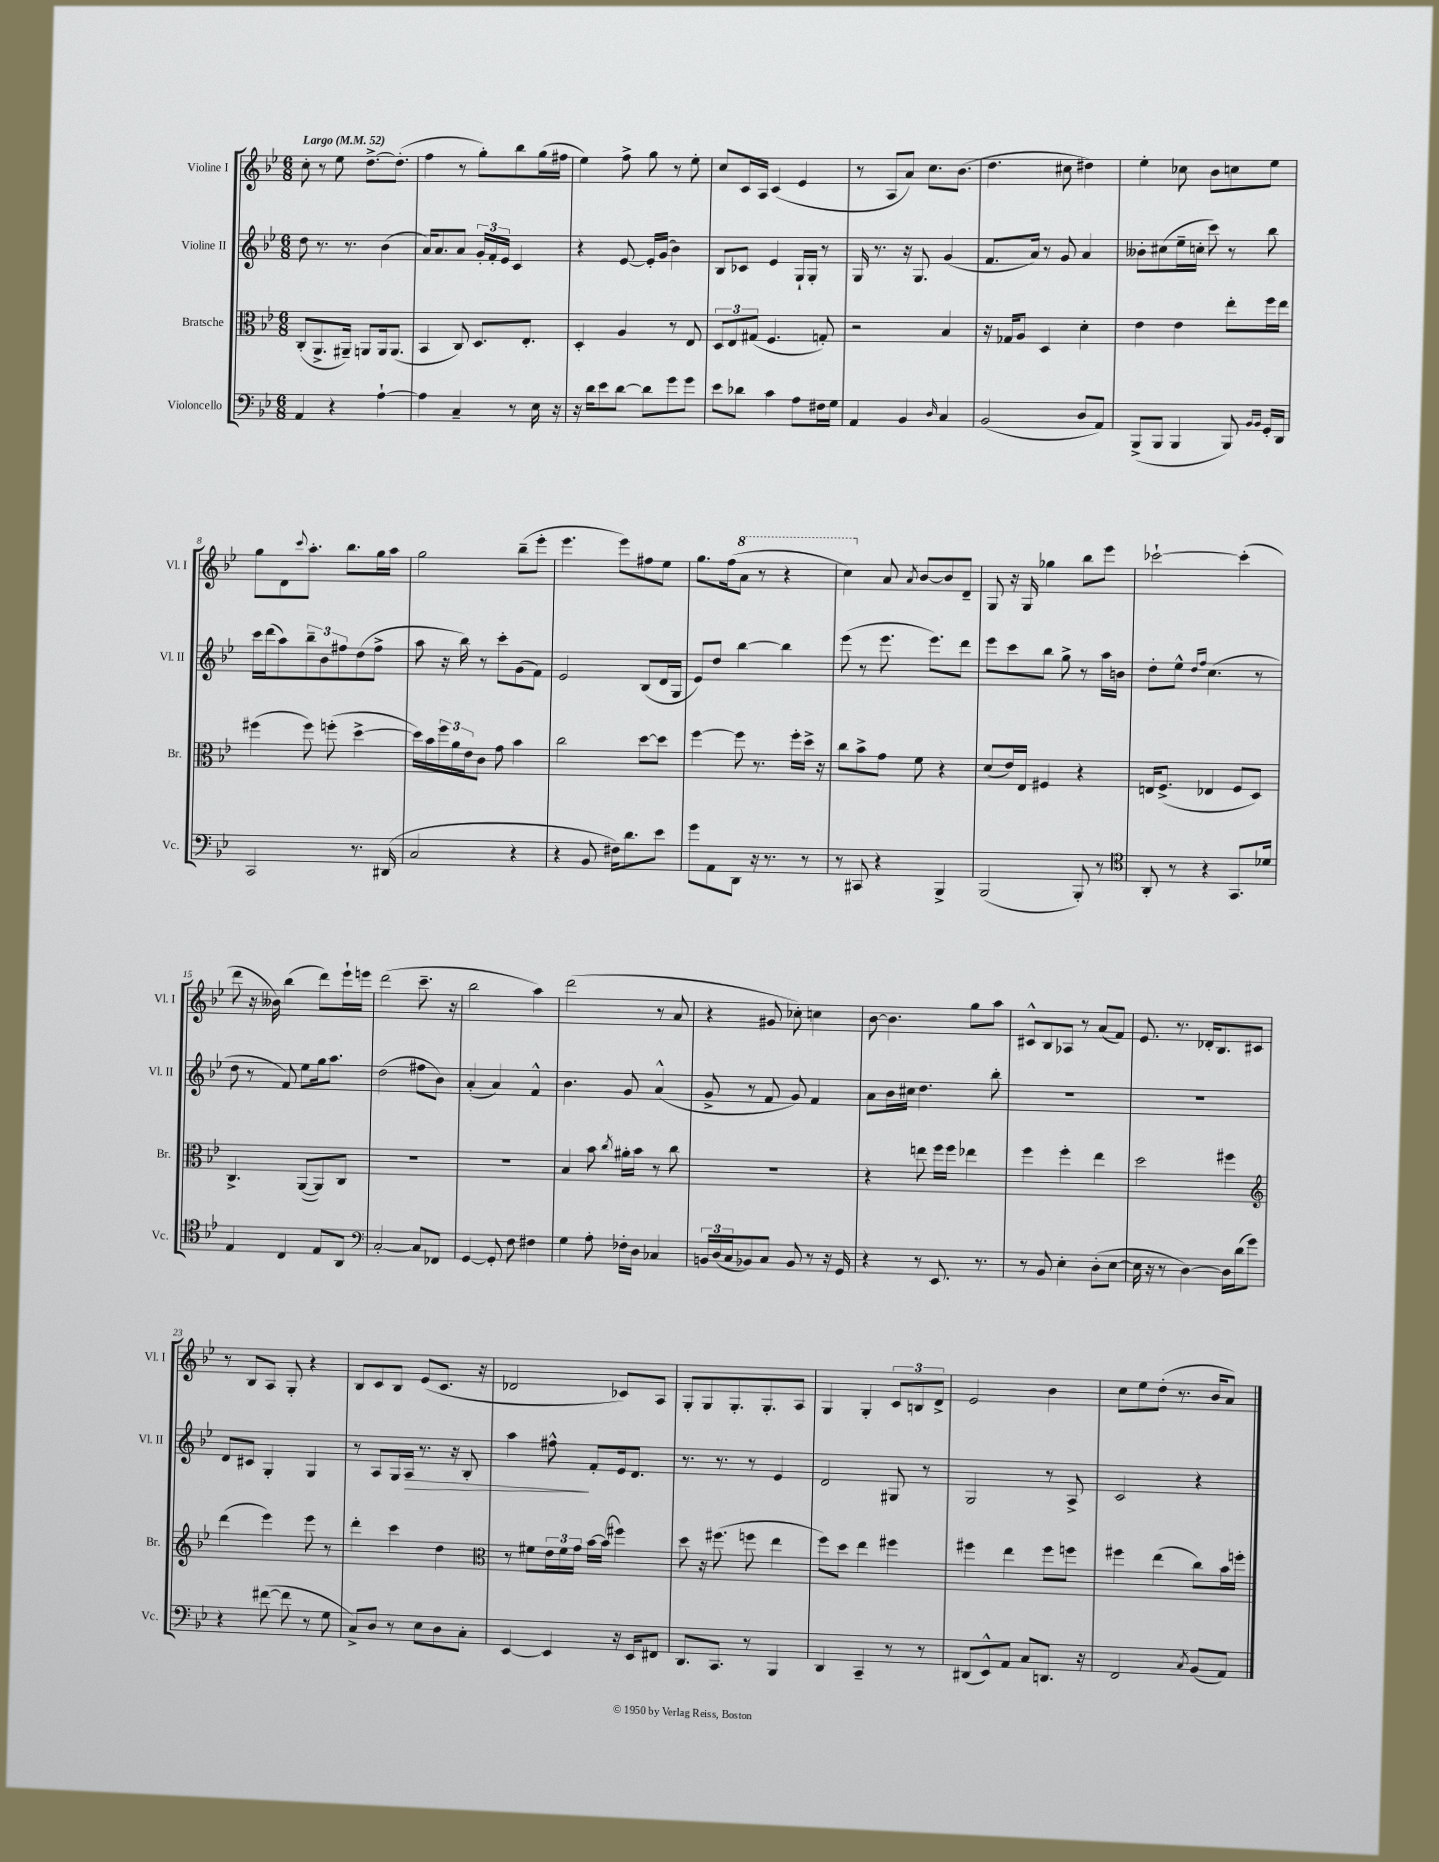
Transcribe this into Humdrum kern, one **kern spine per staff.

**kern	**kern	**kern	**dynam	**kern
*part4	*part3	*part2	*part2	*part1
*staff4	*staff3	*staff2	*staff2	*staff1
*I"Violoncello	*I"Bratsche	*I"Violine II	*	*I"Violine I
*I'Vc.	*I'Br.	*I'Vl. II	*	*I'Vl. I
*clefF4	*clefC3	*clefG2	*	*clefG2
*k[b-e-]	*k[b-e-]	*k[b-e-]	*	*k[b-e-]
*M6/8	*M6/8	*M6/8	*	*M6/8
*MM52	*MM52	*MM52	*	*MM52
=1	=1	=1	=1	=1
!	!	!	!	!LO:TX:a:B:t=Largo
4AA/	(8C'/L	8dd\	.	8cc'\
.	8.AA^/	8.r	.	8r
4r	.	.	.	8ee-\
.	16AA#X~/Jk)	8.r	.	.
.	8AAn/L	.	.	[8.dd^\L
[4A`\	16AA/k	(4b-\	.	.
.	(8.AA/J	.	.	(8.dd'\J]
=2	=2	=2	=2	=2
4A\]	4BB-/	16a/KL)	.	4ff\
.	.	8.a/	.	.
4C~/	8C/)	8a/J	.	8r
.	8.D/L	24g'/LL	.	8gg'\L)
.	.	24f'/	.	.
.	.	24e-/JJ	.	.
8r	.	4c/	.	8bb-\
.	8.E-'/J	.	.	.
16E-\	.	.	.	(16gg\L
16r	.	.	.	16ff#X\JJ
=3	=3	=3	=3	=3
16r	4D'/	4r	.	4ee-\)
16d\KL	.	.	.	.
8e-\	.	.	.	.
[8d\J	4A/	[8e-/	.	8ff^\
8d\L]	.	16e-'/LL]	.	8gg\
.	.	(16g/JJ	.	.
8g\	8r	4b-\)	.	8r
8g\J	8E-/	.	.	8ee-'\
=4	=4	=4	=4	=4
8e-\L	12D/L	8B-/L	.	8cc/L
.	12E-/	.	.	.
8d-X\J	.	8c-X/J	.	16c/L
.	(12G#X/J	.	.	.
.	.	.	.	16A/JJ
4c\	4.F/	4e-/	.	(4c/
8A\L	.	16G`/LL	.	4e-/
.	.	16G'/JJ	.	.
16F#X\L	8Gn'/)	8r	.	.
16G\JJ	.	.	.	.
=5	=5	=5	=5	=5
4AA/	2r	16G/	.	8r
.	.	8.r	.	.
.	.	.	.	8A/L
4BB-/	.	16r	.	8a/J)
.	.	8.G/	.	.
.	.	.	.	8.cc\L
16qqD/	.	.	.	.
4C/	4B-/	(4g/	.	.
.	.	.	.	(8.b-\J
=6	=6	=6	=6	=6
(2BB-/	16r	8.f/L	.	4.dd\
.	16G-X/KL	.	.	.
.	8A/J	.	.	.
.	.	16a/Jk)	.	.
.	4D/	8r	.	.
.	.	8g/	.	8cc#X\
8D/L	4d'\	4a/	.	4dd#X\)
8AA/J)	.	.	.	.
=7	=7	=7	=7	=7
(8BBB-^/L	4e-\	8b--X'\L	.	4ee-'\
8BBB-/J	.	(8cc#X\	.	.
4BBB-/	4e-\	16ee-~\L	.	8cc-X\
.	.	16ccn'\JJ	.	.
.	.	8ccc\)	.	8b-\L
8BBB-/)	8ee-'\L	8r	.	8ccn\
16qqBB-/LL	.	.	.	.
16qqBB-/JJ	.	.	.	.
16GG'/LL	16ff\L	8bb-\	.	8ee-\J
16DD/JJ	16ee-\JJ	.	.	.
!!LO:LB:g=z
=8	=8	=8	=8	=8
2CC/	(4ff#X\	16ccc\LL	.	8gg\L
.	.	(16ddd\J	.	.
.	.	8aa\)	.	8d\
.	.	.	.	8qqccc/
.	8ff#\)	12bb-~\	.	8.aa'\J
.	.	12b-\	.	.
.	(8ffn'\	.	.	.
.	.	12ff#X\	.	.
.	.	.	.	8.bb-\L
8.r	[4dd^\	(8dd\	.	.
.	.	8ff#^\J	.	16gg\L
(16DD#X/	.	.	.	16aa\JJ
=9	=9	=9	=9	=9
2C/	16dd\LL])	8aa\	.	2gg\
.	16b-\	.	.	.
.	24ff\	16r	.	.
.	24a\	.	.	.
.	.	16bb-\)	.	.
.	24e-\J	.	.	.
.	8c\J	8r	.	.
.	8g\	8ccc'\L	.	.
4r	4b-\	(8g\	.	(8bb-~\L
.	.	8f\J)	.	8eee-'\J
=10	=10	=10	=10	=10
4r	2cc\	2e-/	.	4.eee-\
8BB-/	.	.	.	.
16F#X\KL)	.	.	.	8eee-\L)
8.d\	.	.	.	.
.	[8dd\L	(8B-/L	.	8ff#X\
8e-\J	8dd\J]	16d/L	.	8ee-\J
.	.	16G/JJ	.	.
=11	=11	=11	=11	=11
8g\L	[4ff\	8e-/L)	.	8.gg\L
8AA\	.	8dd/J	.	.
.	.	.	.	(16ff\k
*	*	*	*	*8va
8DD\J	8ff\]	[4bb-\	.	8aa\J
16r	8.r	.	.	8r
8.r	.	.	.	.
.	.	4bb-\]	.	4r
.	16ff'\LL	.	.	.
8r	16dd^\JJ	.	.	.
.	16r	.	.	.
=12	=12	=12	=12	=12
8r	8cc\L	(8eee-\	.	4ccc\)
8CC#X/	8b-^\	8r	.	.
*	*	*	*	*X8va
4r	8g\J	8.eee-\	.	8a/
.	.	.	.	8qa/
.	8f\	.	.	[8b-/L
.	.	8.eee-\L)	.	.
4BBB-^/	4r	.	.	8b-/]
.	.	8ddd\J	.	8d~/J
=13	=13	=13	=13	=13
(2BBB-/	(8d/L	8eee-\L	.	8G/
.	16e-/L)	8ccc\	.	16r
.	16E-/JJ	.	.	16G/
.	4F#X/	8bb-\J	.	4gg-X\
.	.	8gg^\	.	.
8BBB-'/)	4r	8r	.	8bb-\L
8r	.	16aa\LL	.	8eee-\J
.	.	16bn\JJ	.	.
=14	=14	=14	=14	=14
*clefC4	*	*	*	*
8AA'/	16En/KL	8dd'\L	.	[2ccc-X`\
.	(8.F^/J	.	.	.
8r	.	8ee-^^\J	.	.
.	.	16qqdd/LL	.	.
.	.	16qqff/JJ	.	.
4r	4E-X/	(4.cc\	.	.
8.GG/L	8F/L	.	.	(4ccc-'\]
.	8D/J)	8r	.	.
16d-X/Jk	.	.	.	.
!!LO:LB:g=z
=15	=15	=15	=15	=15
4E-/	4.C^/	8dd\	.	8ddd\
.	.	8r	.	16r
.	.	.	.	16b--X\)
4C/	.	8f/)	.	(4bb-\
.	([8AA/L	8ee-\L	.	.
8E-/L	8AA/])	16gg\k	.	8ddd\L)
.	.	8.aa\J	.	.
8AA/J	8C/J	.	.	16eee-`\L
.	.	.	.	16eeen\JJ
=16	=16	=16	=16	=16
*clefF4	*	*	*	*
[2C'/	2.r	(2dd\	.	(2ddd\
8C/L]	.	8ff#X\L	.	8.ccc~\
8FF-X/J	.	8b-\J)	.	.
.	.	.	.	16r
=17	=17	=17	=17	=17
[4GG/	2.r	(4a'/	.	2bb-\
8GG'/]	.	4a/)	.	.
8F\	.	.	.	.
4F#X\	.	4f^^/	.	4aa\)
=18	=18	=18	=18	=18
4G\	4B-/	4.b-\	.	(2ddd\
8A'\	8b-\	.	.	.
.	8qcc/	.	.	.
16F-X'\LL	16a#X'\LL	8g/	.	.
16D\JJ	16b-\JJ	.	.	.
4C-X/	8r	(4a^^/	.	8r
.	8cc\	.	.	8a/
=19	=19	=19	=19	=19
24BBn/LL	2.r	8g^/	.	4r
(24D/	.	.	.	.
24C/J	.	.	.	.
8BB-X/)	.	8r	.	.
8C/J	.	8f/	.	8g#X/
8BB-/	.	8g/)	.	8cc-X'\)
8r	.	4f/	.	4ccn\
16r	.	.	.	.
16GG/	.	.	.	.
=20	=20	=20	=20	=20
4r	4r	8a\L	.	[8b-\
.	.	16b-\L	.	4.b-\]
.	.	16cc#X\JJ	.	.
8r	8een\	4.dd\	.	.
8.EE-/	16ff\LL	.	.	.
.	16ff\JJ	.	.	.
.	4ee-X\	.	.	8gg\L
8.r	.	.	.	.
.	.	8bb-'\	.	8aa\J
=21	=21	=21	=21	=21
8r	4ff\	2.r	.	8c#X^^/L
8BB-/	.	.	.	8B-/
4E-'\	4ff'\	.	.	8A-X/J
.	.	.	.	8r
(8D'\L	4ee-\	.	.	(8a/L
[8E-\J	.	.	.	8f/J)
=22	=22	=22	=22	=22
16E-\]	2dd\	2.r	.	8.e-/
16r	.	.	.	.
8r	.	.	.	.
.	.	.	.	8.r
[4D\)	.	.	.	.
.	.	.	.	16d-X'/KL
.	.	.	.	8.B-/
16D\LL]	4ff#X\	.	.	.
(16d\J	.	.	.	.
8g\J)	.	.	.	8c#X/J
!!LO:LB:g=z
=23	=23	=23	=23	=23
*	*clefG2	*	*	*
4r	(4ddd\	8d/L	.	8r
.	.	8c#X/J	.	8B-/L
([8f#X\	4eee-\)	4G'/	.	8A/J
8f#\]	.	.	.	8G'/
8r	8eee-\	4G/	.	4r
8G\	8r	.	.	.
=24	=24	=24	=24	=24
8C^/L)	4ddd'\	8r	.	8B-/L
8D/J	.	8A/L	.	8c/
8r	4ccc\	16G/L	.	8B-/J
!	!	!	!LO:HP:b	!
.	.	16A/JJ	>	.
8E-\L	.	8.r	.	(8e-/L
8D\	4dd\	.	.	8.c/J
.	.	16r	.	.
8C'\J	.	8B-'/	.	.
.	.	.	.	16r
=25	=25	=25	=25	=25
*	*clefC3	*	*	*
[4EE-/	8r	4aa\	.	2d-X/
.	8f#X\L	.	.	.
4EE-/]	24e-\L	8ff#X^^\	.	.
.	24f#\	.	.	.
.	24g\JJ	.	.	.
.	[16b-\LL	8f'/L	]	.
.	(16b-\JJ]	.	.	.
16r	4ff#X\)	16e-/k	.	8c-X/L)
16EE-/KL	.	8.d/J	.	.
8FF#X/J	.	.	.	8A/J
=26	=26	=26	=26	=26
8.DD/L	8dd\	8.r	.	8G'/L
.	16r	.	.	8G/
8.CC/J	(8.ff#X\	8.r	.	.
.	.	.	.	8.G'/
8r	8ffn\	8r	.	.
.	.	.	.	8.G'/
4BBB-/	4ee-\	4e-/	.	.
.	.	.	.	8A/J
=27	=27	=27	=27	=27
4DD/	8ff\L)	2d/	.	4G/
.	8dd\J	.	.	.
4CC~/	4ee-\	.	.	4G'/
8r	4ff#X\	8G#X/	.	12c/L
.	.	.	.	12Bn/
8r	.	8r	.	.
.	.	.	.	12d^/J
=28	=28	=28	=28	=28
(8DD#X/L	4ff#X\	2G/	.	2e-/
8EE-^^/)	.	.	.	.
8AA/J	4ee-\	.	.	.
8C/L	.	.	.	.
8.DDn/J	8ff#\L	8r	.	4b-\
.	8ffn\J	8A^/	.	.
16r	.	.	.	.
=29	=29	=29	=29	=29
2FF/	4ff#X\	2c/	.	8cc\L
.	.	.	.	8ee-\
.	(4ee-\	.	.	(8dd'\J
.	.	.	.	8.r
8qC/	.	.	.	.
(8BB-/L	8cc\L)	4r	.	.
.	.	.	.	16b-/KL
8AA/J)	16b-\L	.	.	8a/J)
.	16ffn'\JJ	.	.	.
==	==	==	==	==
*-	*-	*-	*-	*-
